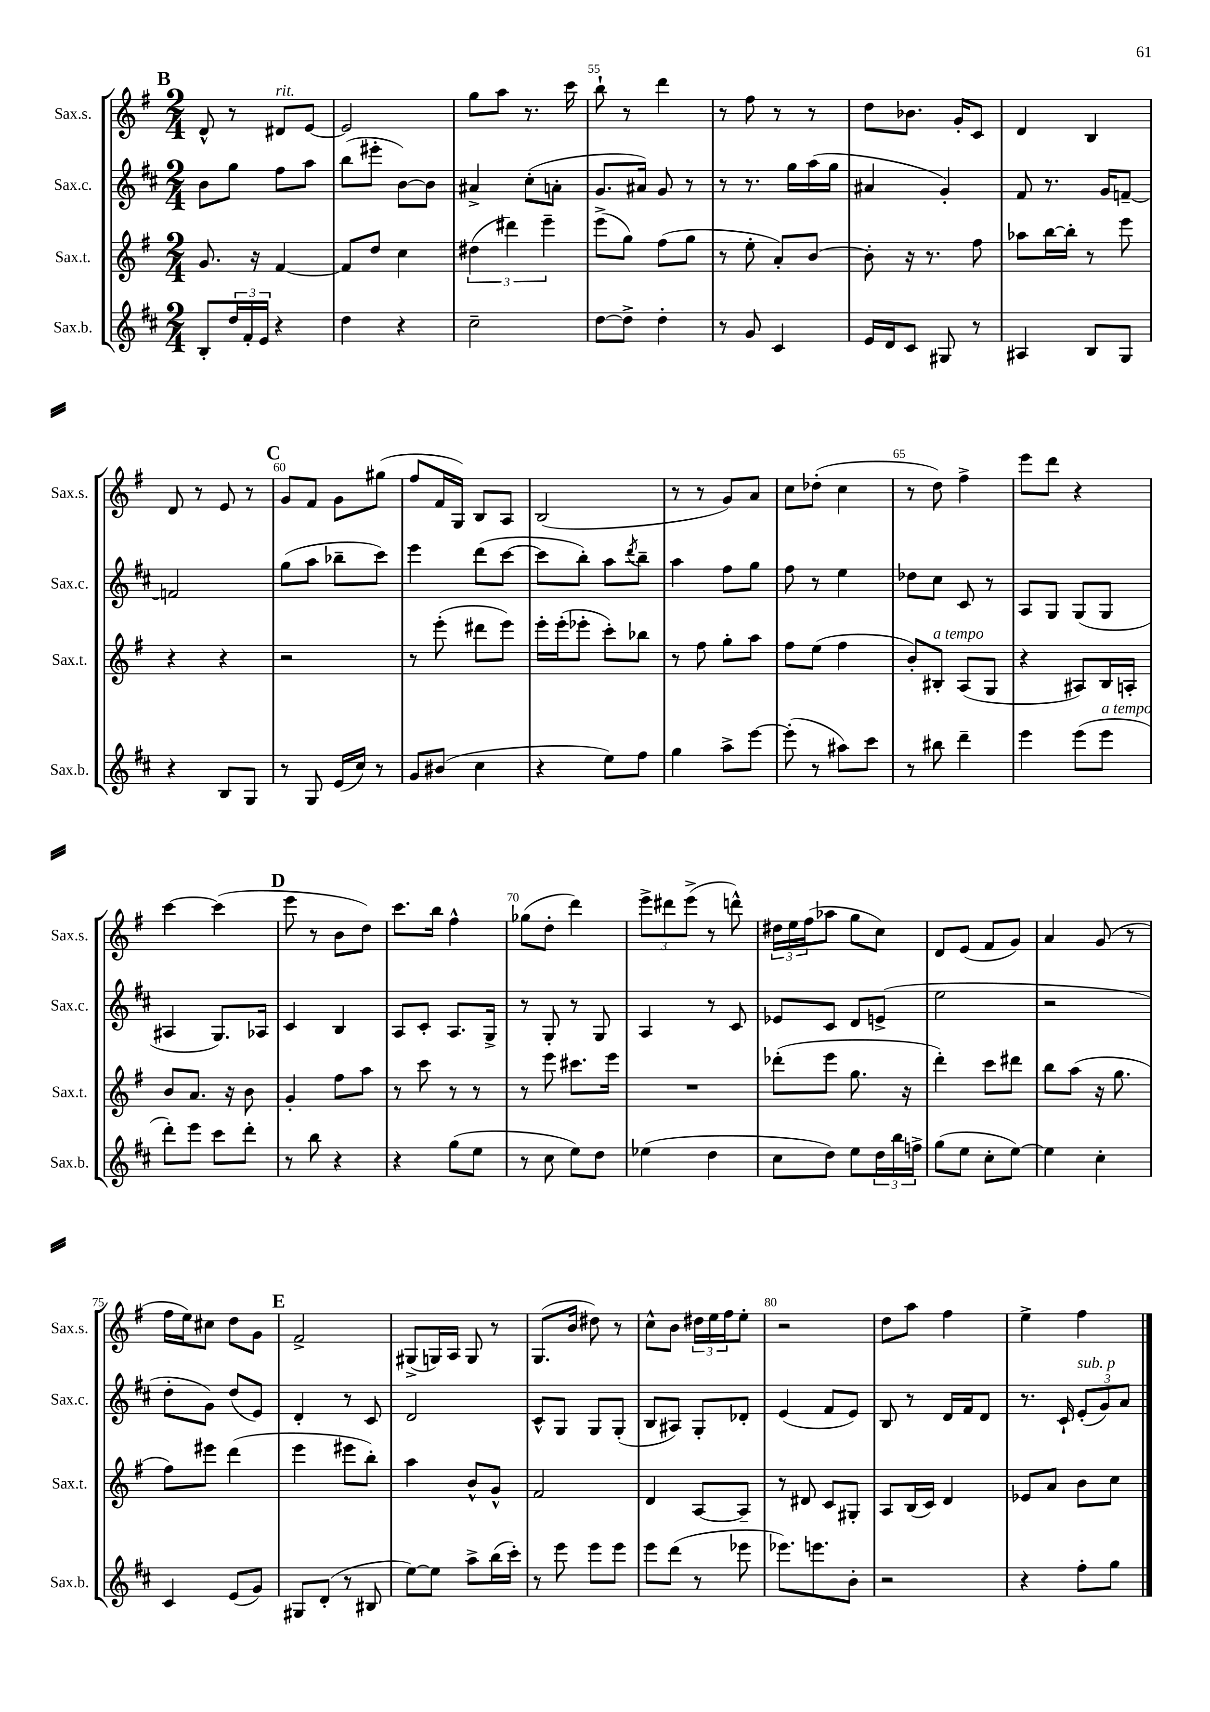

**kern	**kern	**kern	**kern
*staff4	*staff3	*staff2	*staff1
*clefG2	*clefG2	*clefG2	*clefG2
*k[f#c#]	*k[f#]	*k[f#c#]	*k[f#]
*M2/4	*M2/4	*M2/4	*M2/4
8B'/L	8.g/	8b\L	8d^^/
24dd/L	.	8gg\J	8r
24f#'/	.	.	.
.	16r	.	.
24e/JJ	.	.	.
4r	[4f#/	8ff#\L	8d#/L
.	.	8aa\J	[8e/J
=	=	=	=
4dd\	8f#/]L	(8bb\L	2e/]
.	8dd/J	8eee#'\J	.
4r	4cc\	[8b\L)	.
.	.	8b\]J	.
=	=	=	=
2cc#~\	(6dd#\	4a#^/	8gg\L
.	.	.	8aa\J
.	6ddd#\)	.	.
.	.	(8cc#'\L	8.r
.	6eee~\	.	.
.	.	8a'\J	.
.	.	.	16ccc\
=	=	=	=
[8dd\L	(8eee^\L	8.g/L	8bb`\
8dd^\]J	8gg\J)	.	8r
.	.	16a#/Jk)	.
4dd'\	(8ff#\L	8g/	4ddd\
.	8gg\J	8r	.
=	=	=	=
8r	8r	8r	8r
8g/	8ee'\	8.r	8ff#\
4c#/	8a'/L)	.	8r
.	.	16gg\LL	.
.	[8b/J	(16aa\	8r
.	.	16gg\JJ	.
=	=	=	=
16e/LL	8b'\]	4a#/	8dd\L
16d/J	.	.	.
8c#/J	16r	.	8.b-\J
.	8.r	.	.
8G#/	.	4g'/)	.
.	.	.	16g'/LK
8r	8ff#\	.	8c/J
=	=	=	=
4A#/	8aa-\L	8f#/	4d/
.	[16bb\L	8.r	.
.	16bb'\]JJ	.	.
8B/L	8r	.	4B/
.	.	16g/LK	.
8G/J	8eee\	[8f~/J	.
=	=	=	=
4r	4r	2f/]	8d/
.	.	.	8r
8B/L	4r	.	8e/
8G/J	.	.	8r
=	=	=	=
8r	2r	(8gg\L	8g/L
8G/	.	8aa\J	8f#/J
(16e/LL	.	8bb-~\L	8g\L
16cc#/JJ)	.	.	.
8r	.	8ccc#\J)	(8gg#\J
=	=	=	=
8g/L	8r	4eee\	8ff#/L
(8b#/J	(8eee'\	.	16f#/L
.	.	.	16G/JJ)
4cc#\	8ddd#\L	(8ddd\L	8B/L
.	8eee\J)	[8ccc#\J	8A/J
=	=	=	=
4r	16eee'\LL	8ccc#\]L	(2B/
.	(16eee'\J	.	.
.	8eee-'\J	8bb'\J)	.
8ee\L)	8ccc'\L)	8aa\L	.
.	.	8qddd/	.
8ff#\J	8bb-\J	8bb~\J	.
=	=	=	=
4gg\	8r	4aa\	8r
.	8ff#\	.	8r
8aa^\L	8gg'\L	8ff#\L	8g/L)
[8eee\J	8aa\J	8gg\J	8a/J
=	=	=	=
(8eee'\]	8ff#\L	8ff#\	8cc\L
8r	(8ee\J	8r	(8dd-'\J
8aa#\L)	4ff#\	4ee\	4cc\
8ccc#\J	.	.	.
=	=	=	=
8r	8b'/L)	8dd-\L	8r
8bb#\	8B#'/J	8cc#\J	8dd\)
4ddd~\	(8A/L	8c#/	4ff#^\
.	8G/J	8r	.
=	=	=	=
4eee\	4r	8A/L	8eee\L
.	.	8G/J	8ddd\J
(8eee\L	8A#/L)	(8G/L	4r
8eee\J	16B/L	8G/J	.
.	16A'/JJ	.	.
=	=	=	=
8ddd'\L)	8b/L	4A#/	[4ccc\
8eee\J	8.a/J	.	.
8ccc#\L	.	8.G/L)	(4ccc\]
.	16r	.	.
8ddd'\J	8b\	.	.
.	.	16A-/Jk	.
=	=	=	=
8r	4g'/	4c#/	8eee\
8bb\	.	.	8r
4r	8ff#\L	4B/	8b\L
.	8aa\J	.	8dd\J)
=	=	=	=
4r	8r	8A/L	8.ccc\L
.	8ccc\	8c#'/J	.
.	.	.	16bb\Jk
(8gg\L	8r	8.A/L	4ff#^^\
8ee\J	8r	.	.
.	.	16G^/Jk	.
=	=	=	=
8r	8r	8r	(8gg-\L
8cc#\	8eee\	8G'/	8dd'\J
8ee\L)	8.ccc#\L	8r	4ddd\)
8dd\J	.	8G/	.
.	16eee\Jk	.	.
=	=	=	=
(4ee-\	2r	4A/	12eee^\L
.	.	.	12ddd#\
.	.	.	(12eee^\J
4dd\	.	8r	8r
.	.	8c#/	8ddd^^\)
=	=	=	=
8cc#\L	(8ddd-'\L	8e-/L	24dd#\LL
.	.	.	24ee\
.	.	.	(24ff#\J
8dd\J)	8eee\J	8c#/J	8aa-\J
8ee\L	8.gg\	8d/L	8gg\L
24dd\L	.	(8e^/J	8cc\J)
24bb\	.	.	.
.	16r	.	.
24ff^\JJ	.	.	.
=	=	=	=
(8gg\L	4ddd'\)	2ee\	8d/L
8ee\J	.	.	(8e/J
8cc#'\L	8ccc\L	.	8f#/L
[8ee\J)	8ddd#\J	.	8g/J)
=	=	=	=
4ee\]	8bb\L	2r	4a/
.	(8aa\J	.	.
4cc#'\	16r	.	(8g/
.	8.gg\	.	.
.	.	.	8r
=	=	=	=
4c#/	8ff#\L)	8dd'\L	16ff#\LL
.	.	.	16ee\J)
.	8eee#\J	8g\J)	8cc#\J
(8e/L	(4ddd\	(8dd/L	8dd\L
8g/J)	.	8e/J)	8g\J
=	=	=	=
8G#/L	4eee\	4d'/	2f#^/
(8d'/J	.	.	.
8r	8eee#\L	8r	.
8B#/	8bb'\J)	8c#/	.
=	=	=	=
[8ee\L)	4aa\	2d/	(8G#^/L
8ee\]J	.	.	16G/L)
.	.	.	16A/JJ
8aa^\L	8b^^/L	.	8G/
(16bb\L	8g^^/J	.	8r
16ccc#'\JJ)	.	.	.
=	=	=	=
8r	2f#/	8c#^^/L	(8.G/L
8eee\	.	8G/J	.
.	.	.	16b/Jk
8eee\L	.	8G/L	8dd#\)
8eee\J	.	(8G'/J	8r
=	=	=	=
8eee\L	4d/	8B/L	8cc^^\L
(8ddd\J	.	8A#/J)	8b\J
8r	[8A/L	8G'/L	24dd#\LL
.	.	.	24ee\
.	.	.	24ff#\J
8eee-\	8A~/]J	8d-'/J	8ee'\J
=	=	=	=
8.eee-\L)	8r	(4e/	2r
.	8d#/	.	.
8.eee\	.	.	.
.	8c/L	8f#/L	.
8b'\J	8G#'/J	8e/J)	.
=	=	=	=
2r	8A/L	8B/	8dd\L
.	(16B/L	8r	8aa\J
.	16c/JJ)	.	.
.	4d/	16d/LL	4ff#\
.	.	16f#/J	.
.	.	8d/J	.
=	=	=	=
4r	8e-/L	8.r	4ee^\
.	8a/J	.	.
.	.	16c#`/	.
8ff#'\L	8b\L	(12e'/L	4ff#\
.	.	12g/)	.
8gg\J	8cc\J	.	.
.	.	12a/J	.
==	==	==	==
*-	*-	*-	*-
